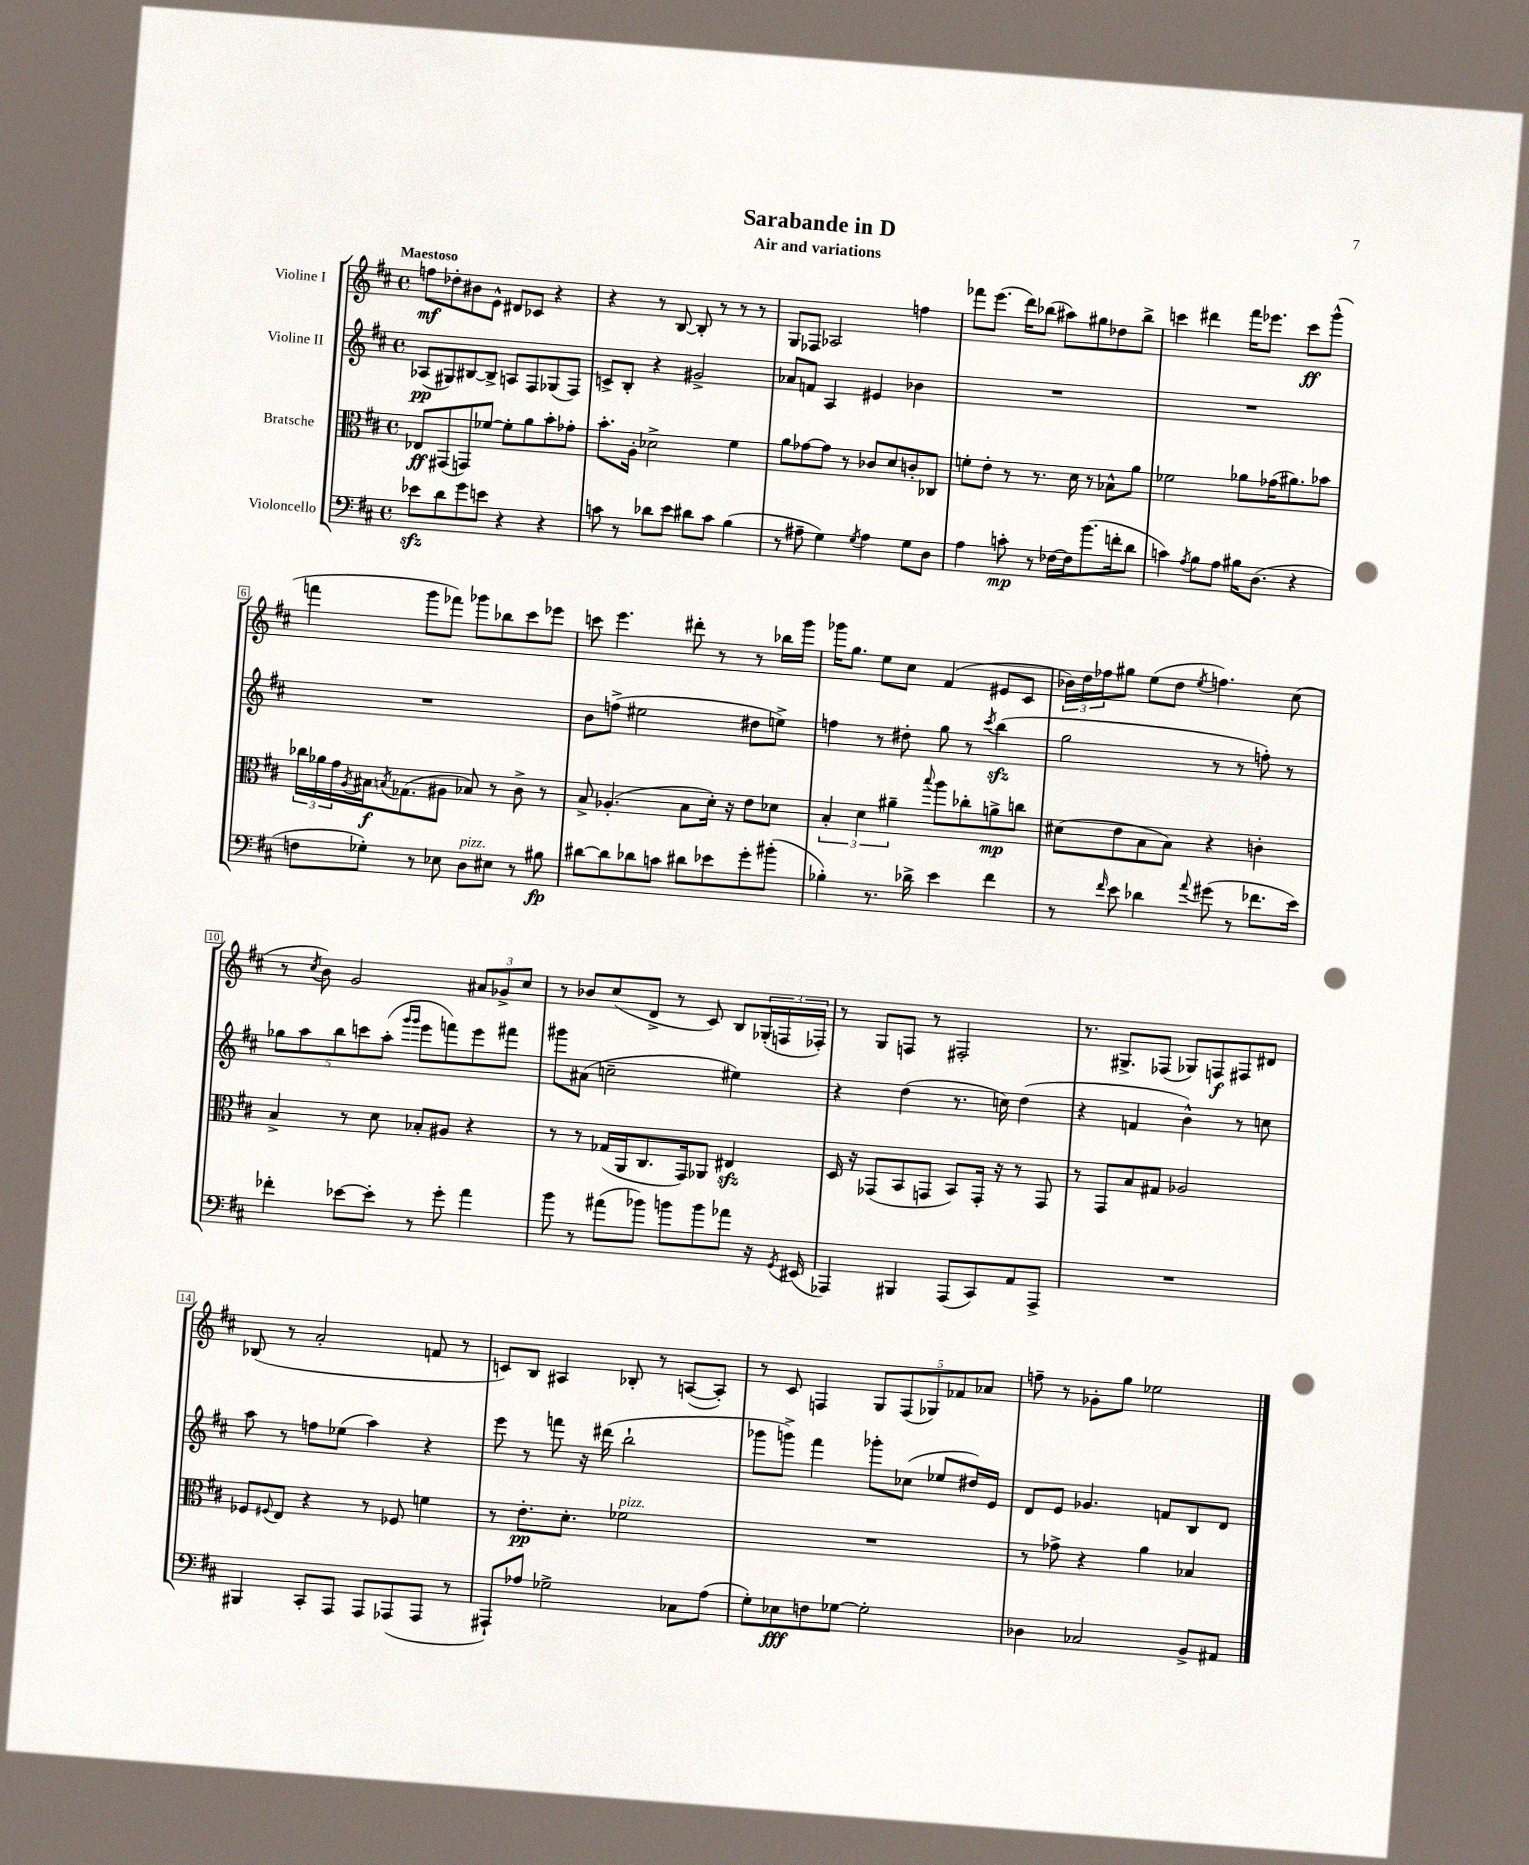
\header { title = "Sarabande in D" subtitle = "Air and variations" }
<<
\new StaffGroup <<
\new Staff = "s0" \with { instrumentName = "Violine I" } {
    \clef treble \key d \major \defaultTimeSignature \time 4/4 \tempo "Maestoso"
    f''8\mf des''8-. bis'8 e'8-^ dis'8 ces'8 r4 |
    r4 r8 b8~ b8-. r8 r8 r8 |
    g8 fes8 aes2 f''4 |
    fes'''8 e'''8.( d'''16) bes''8( ais''8) gis''8 des''8 bes''8-> |
    c'''4 dis'''4 fis'''16 ees'''8. c'''8\ff g'''8-^( |
    f'''4 g'''8 fes'''8) ges'''8 bes''8 cis'''8 ees'''8 |
    c'''8 e'''4. dis'''8-. r8 r8 bes''16 g'''16 |
    ges'''16 g''8. e''8 cis''8 fis'4( eis'8 cis'8 |
    \tuplet 3/2 { bes'16) d''16 fes''16 } gis''8 e''8( d''8 \acciaccatura { e''8 } f''4.) cis''8( |
    r8 \acciaccatura { cis''8 } b'8) g'2 \tuplet 3/2 { ais'8 ges'8-> cis''8 } |
    r8 bes'8 cis''8( d'8-> r8 cis'8) b8 \tuplet 3/2 { ges16-.( f16 fes16-.) } |
    r8 g8 f8 r8 fis2-. |
    r8. gis8.-> fes8( ges8) f8\f fis8 dis'8 |
    bes8( r8 a'2-. f'8 r8 |
    c'8) b8 ais4 bes8-. r8 a8~( a8-.) |
    r8 cis'8 f4 \tuplet 5/4 { g8 f8( ges8) fes'8 aes'8 } |
    f''8-- r8 ges'8-. g''8 ees''2 \bar "|." |
}
\new Staff = "s1" \with { instrumentName = "Violine II" } {
    \clef treble \key d \major \defaultTimeSignature \time 4/4
    aes8\pp( gis8) bis8~ bis8-> a8 fis8 ges8( fis8) |
    c'8-> b8-. r4 gis'2-> |
    aes'8 f'8 a4 eis'4 bes'4 |
    R1 |
    R1 |
    R1 |
    b'8 f''8->( eis''2 dis''8 e''8->) |
    f''4 r8 dis''8-. g''8 r8 \acciaccatura { cis'''8 } b''4\sfz( |
    g''2 r8 r8 f''8-.) r8 |
    \tuplet 5/4 { ges''8 a''8 b''8 c'''8 a''8-.( } \grace { g'''16 g'''16 } e'''8 f'''8) e'''8 fis'''8 |
    gis'''8 ais'8( c''2-- eis''4) |
    r4 d''4( r8. c''16) d''4( |
    r4 f'4 b'4-^) r8 c''8 |
    a''8 r8 f''8 ees''8( a''4) r4 |
    e'''8 r8 f'''8 r16 dis'''16( b''2-! |
    ges'''8 g'''8->) fis'''4 ges'''8-. ces''8( ees''8 dis''16) e'16 |
    d'8 e'8 ges'4. f'8 b8 d'8 \bar "|." |
}
\new Staff = "s2" \with { instrumentName = "Bratsche" } {
    \clef alto \key d \major \defaultTimeSignature \time 4/4
    ees8\ff gis,8( g,8) fes'8~ fes'8-. a'8 b'8-. ges'8-. |
    b'8.-. a16-. des'2-> fis'4 |
    a'8 ges'8~ ges'8 r8 ces'8 d'8 c'8-. ces8 |
    f'8-. e'8-. r8 r8. d'16 r8 bes8-^ a'8 |
    fes'2 aes'8 ges'16( ais'8.) bes'8 |
    \tuplet 3/2 { ces''16 aes'16 g'16 } \acciaccatura { a8 } bis16\f \acciaccatura { b8 } ges8.( ais8 bes8) r8 cis'8-> r8 |
    b8-> aes4.-.( b8 d'16-.) r16 e'8 des'8 |
    \tuplet 3/2 { b4-. d'4 ais'4-- } \appoggiatura { b''8 } a''8 ces''8-. a'8->\mp c''8 |
    dis'8( e'8 b8 b8) r4 c'4-. |
    b4-> r8 d'8 bes8-. ais8 r4 |
    r8 r8 ges16( a,16 cis8. g,16) aes,8 eis4\sfz |
    d16 r16 ges,8( b,8 g,8 b,8) g,16-. r16 r8 g,8 |
    r8 g,8 b8 gis8 aes2 |
    fes8 \appoggiatura { fis8 } e8 r4 r8 fes8 f'4 |
    r8 e'8.-.\pp d'8.-. fes'2^\markup { \italic "pizz." } |
    R1 |
    r8 ges'8-> r4 a'4 bes4 \bar "|." |
}
\new Staff = "s3" \with { instrumentName = "Violoncello" } {
    \clef bass \key d \major \defaultTimeSignature \time 4/4
    ees'8\sfz d'8 g'8 e'8 r4 r4 |
    c'8 r8 des'8 e'8 dis'8 c'8 b4( |
    r8 ais8-- g4) \acciaccatura { g8 } ais4 g8 d8 |
    a4 c'8-.\mp r8 fes16~ fes16 b'8.( f'16-. d'8 |
    c'4) \acciaccatura { a8 } b8 a8 bis16 d8.( r4 |
    f8 ges8-.) r8 ees8 d8^\markup { \italic "pizz." } eis8 r8 bis8\fp |
    dis'8~ dis'8 des'8 c'8 dis'8 ees'8 g'8-. bis'8-.( |
    bes4-.) r8. des'16-> e'4 fis'4 |
    r8 \grace { fis'16 } e'8 des'4 \appoggiatura { a'8 } gis'8( r8 fes'8. e'16) |
    fes'4-. ees'8~ ees'8-. r8 g'8-. a'4 |
    b'8 r8 ais'8( bes'8) b'8 b'8 aes'8 r16 \acciaccatura { g,8 } eis,16( |
    aes,,4) bis,,4 aes,,8( cis,8) a,8 aes,,8-> |
    R1 |
    bis,,4 cis,8-. a,,8 a,,8 aes,,8( aes,,8 r8 |
    ais,,8-!) aes8 ges2-> ces8 aes8( |
    g8-.) ees8\fff f8 ges8~ ges2-. |
    des4 ces2 b,8-> ais,8 \bar "|." |
}
>>
>>
\layout { \context { \Score \override BarNumber.stencil = #(make-stencil-boxer 0.1 0.3 ly:text-interface::print) } }
